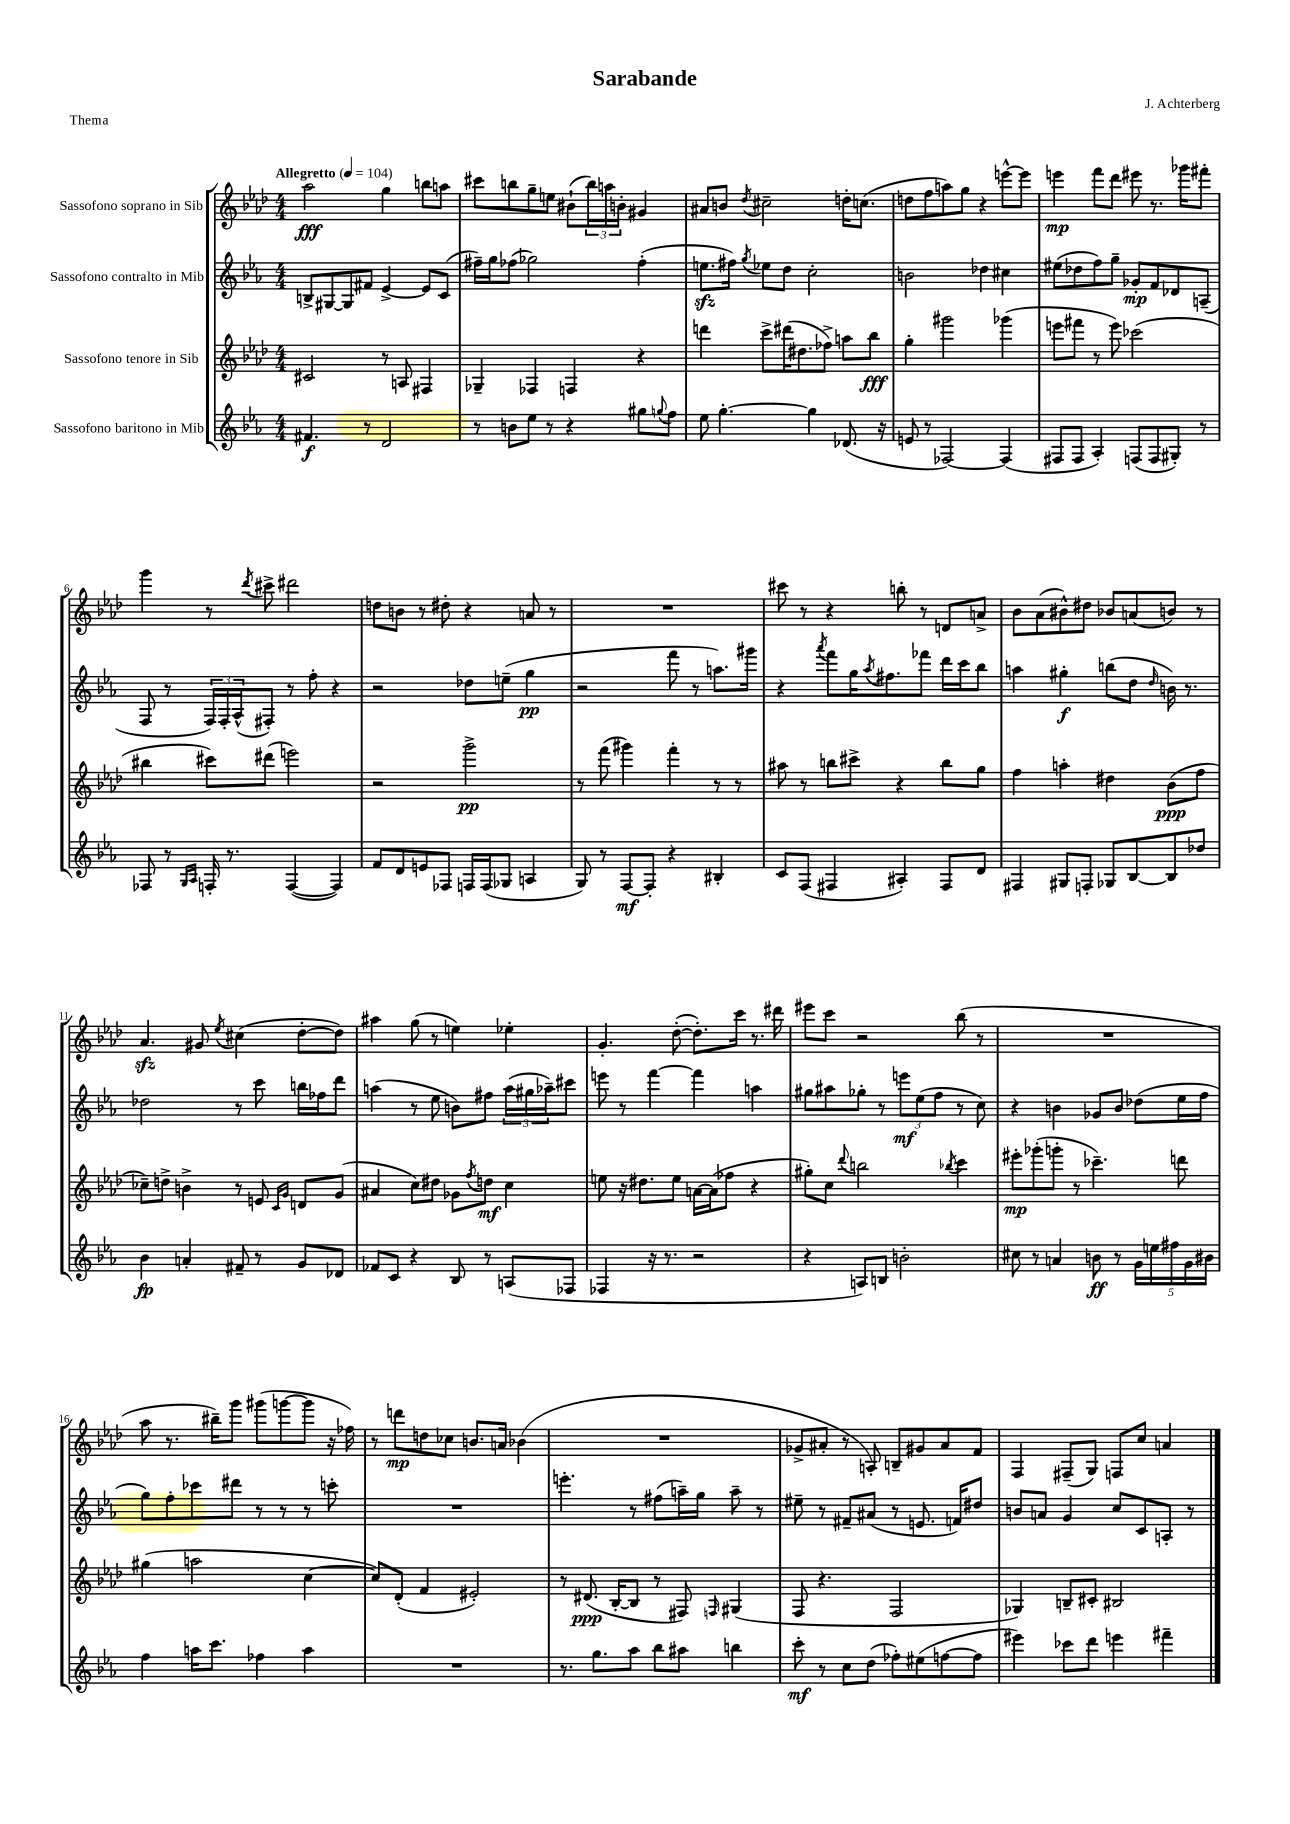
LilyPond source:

\header { title = "Sarabande" composer = "J. Achterberg" piece = "Thema" }
<<
\new StaffGroup <<
\new Staff = "s0" \with { instrumentName = "Sassofono soprano in Sib" } {
    \clef treble \key aes \major \numericTimeSignature \time 4/4 \tempo "Allegretto" 4 = 104
    aes''2\fff g''4 b''8 a''8 |
    cis'''8 b''8 g''8-- e''8 bis'8-!( \tuplet 3/2 { b''16) a''16 b'16-. } gis'4 |
    ais'8 b'8 \acciaccatura { des''8 } cis''2-- d''16-. c''8.( |
    d''8 f''8 a''8) g''8 r4 e'''8~-^ e'''8 |
    e'''4\mp f'''8 des'''8 eis'''8 r8. ges'''16 fis'''8-. |
    g'''4 r8 \acciaccatura { des'''8 } cis'''8-> dis'''2 |
    d''8 b'8 r8 dis''8-. r4 a'8 r8 |
    R1 |
    cis'''8 r8 r4 b''8-. r8 d'8 a'8-> |
    bes'8 aes'8( bis'8-^) dis''8 bes'8 a'8( b'8) r8 |
    aes'4.\sfz gis'8 \acciaccatura { ees''8 } cis''4( des''8~-. des''8) |
    ais''4 g''8( r8 e''4) ees''4-. |
    g'4.-. des''8~-.( des''8.-.) c'''16 r8. dis'''16 |
    eis'''8 c'''8 r2 bes''8( r8 |
    R1 |
    aes''8 r8. bis''16--) g'''8 gis'''8( g'''8~ g'''8 r16 fes''16) |
    r8 d'''8\mp d''8 ces''8 b'8. a'16 bes'4( |
    R1 |
    ges'8-> ais'8-. r8 a8-.) b8-- gis'8 ais'8 f'8 |
    f4 fis8--( g8) f8 c''8 a'4 \bar "|." |
}
\new Staff = "s1" \with { instrumentName = "Sassofono contralto in Mib" } {
    \clef treble \key ees \major \numericTimeSignature \time 4/4
    b8-> gis8~ gis8 fis'8 ees'4~-> ees'8 c'8( |
    fis''16--) g''16 fes''8( ges''2) fes''4-.( |
    e''8.\sfz fis''16) \acciaccatura { g''8 } ees''8 d''8 c''2-. |
    b'2 des''4 cis''4 |
    eis''8( des''8 f''8) g''8-- ges'8-.\mp f'8 des'8 a8--( |
    f8 r8 \tuplet 3/2 { f16) f16-. aes16-^( } fis8-.) r8 f''8-. r4 |
    r2 des''8 e''8--( g''4\pp |
    r2 f'''8 r8 a''8.) gis'''16 |
    r4 \acciaccatura { aes'''8 } f'''8 g''16 \acciaccatura { aes''8 } fis''8. fes'''8 d'''16 c'''16 bes''8 |
    a''4 gis''4-.\f b''8( d''8 \grace { d''16 } b'16) r8. |
    des''2 r8 c'''8 b''16 fes''16 d'''8 |
    a''4( r8 ees''8 b'8) fis''8 \tuplet 3/2 { a''16( gis''16 aes''16--) } cis'''8 |
    e'''8 r8 f'''4~ f'''4 a''4 |
    gis''8 ais''8 ges''8-. r8 \tuplet 3/2 { e'''8\mf ees''8( f''8 } r8 c''8) |
    r4 b'4 ges'8 b'8 des''8( ees''16 f''16 |
    g''8) f''8-. ces'''8 dis'''8 r8 r8 r8 c'''8-. |
    R1 |
    e'''4.-. r8 fis''8( a''16--) g''16 a''8-- r8 |
    eis''8-- r8 fis'8-- ais'8( r8 e'8. f'16) dis''8 |
    b'8 a'8 g'4 c''8 c'8 a8-. r8 \bar "|." |
}
\new Staff = "s2" \with { instrumentName = "Sassofono tenore in Sib" } {
    \clef treble \key aes \major \numericTimeSignature \time 4/4
    cis'2 r8 a8 fis4 |
    ges4-- fes4 f4 r4 |
    d'''4 c'''8-> dis'''16( dis''8. fes''8->) a''8 bes''8\fff |
    g''4-. gis'''2 ges'''4( |
    e'''8 fis'''8 r8 e'''8) ces'''2( |
    bis''4 cis'''8) dis'''8( e'''2) |
    r2 g'''2->\pp |
    r8 f'''8( gis'''4) f'''4-. r8 r8 |
    ais''8 r8 b''8 cis'''8-> r4 b''8 g''8 |
    f''4 a''4-. dis''4 bes'8\ppp( f''8 |
    ces''8--) d''8-> b'4-> r8 e'8 \grace { c'16 g'16 } d'8 g'8( |
    ais'4 c''8) dis''8 ges'8 \acciaccatura { f''8 } d''8\mf c''4 |
    e''8 r16 dis''8. e''8 a'16~ a'16( fes''8 r4 |
    gis''8-.) c''8 \appoggiatura { des'''8 } b''2 \acciaccatura { bes''8 } c'''4 |
    eis'''8-.\mp ges'''8-.( g'''8-. r8 ces'''4.--) d'''8 |
    gis''4( a''2 c''4~ |
    c''8) des'8-.( f'4 eis'2-.) |
    r8 dis'8.\ppp( bes16~-. bes8 r8 fis8) \grace { f16 } gis4( |
    f8 r4. f2 |
    ges4) b8-- cis'8-. bis2 \bar "|." |
}
\new Staff = "s3" \with { instrumentName = "Sassofono baritono in Mib" } {
    \clef treble \key ees \major \numericTimeSignature \time 4/4
    fis'4.\f r8 d'2 |
    r8 b'8 ees''8 r8 r4 gis''8 \appoggiatura { g''8 } f''8 |
    ees''8 g''4.~-. g''4 des'8.( r16 |
    e'8 r8 fes2~) fes4( |
    fis8 fis8 aes4-.) f8( f8 gis8-.) r8 |
    fes8 r8 \grace { g16 aes16 } f16-. r8. f4~( f4) |
    f'8 d'8 e'8 fes8 f16 f16( ges8 a4 |
    g8) r8 f8~\mf f8-. r4 bis4-. |
    c'8 f8( fis4 ais4-.) fis8 d'8 |
    fis4 gis8 f8-. ges8 bes8~ bes8 des''8 |
    bes'4\fp a'4-. fis'8-- r8 g'8 des'8 |
    fes'8 c'8 r4 bes8 r8 a8( fes8 |
    fes4 r16 r8. r2 |
    r4 a8) b8 b'2-. |
    cis''8 r8 a'4 b'8\ff r8 \tuplet 5/4 { g'16 e''16 fis''16 g'16 bis'16 } |
    f''4 a''16 c'''8. fes''4 a''4 |
    R1 |
    r8. g''8. aes''8 bes''8 ais''8 b''4 |
    c'''8-.\mf r8 c''8 d''8( fes''8-.) eis''8( f''8~ f''8 |
    eis'''4) ces'''8 d'''8 e'''4 fis'''4-- \bar "|." |
}
>>
>>
